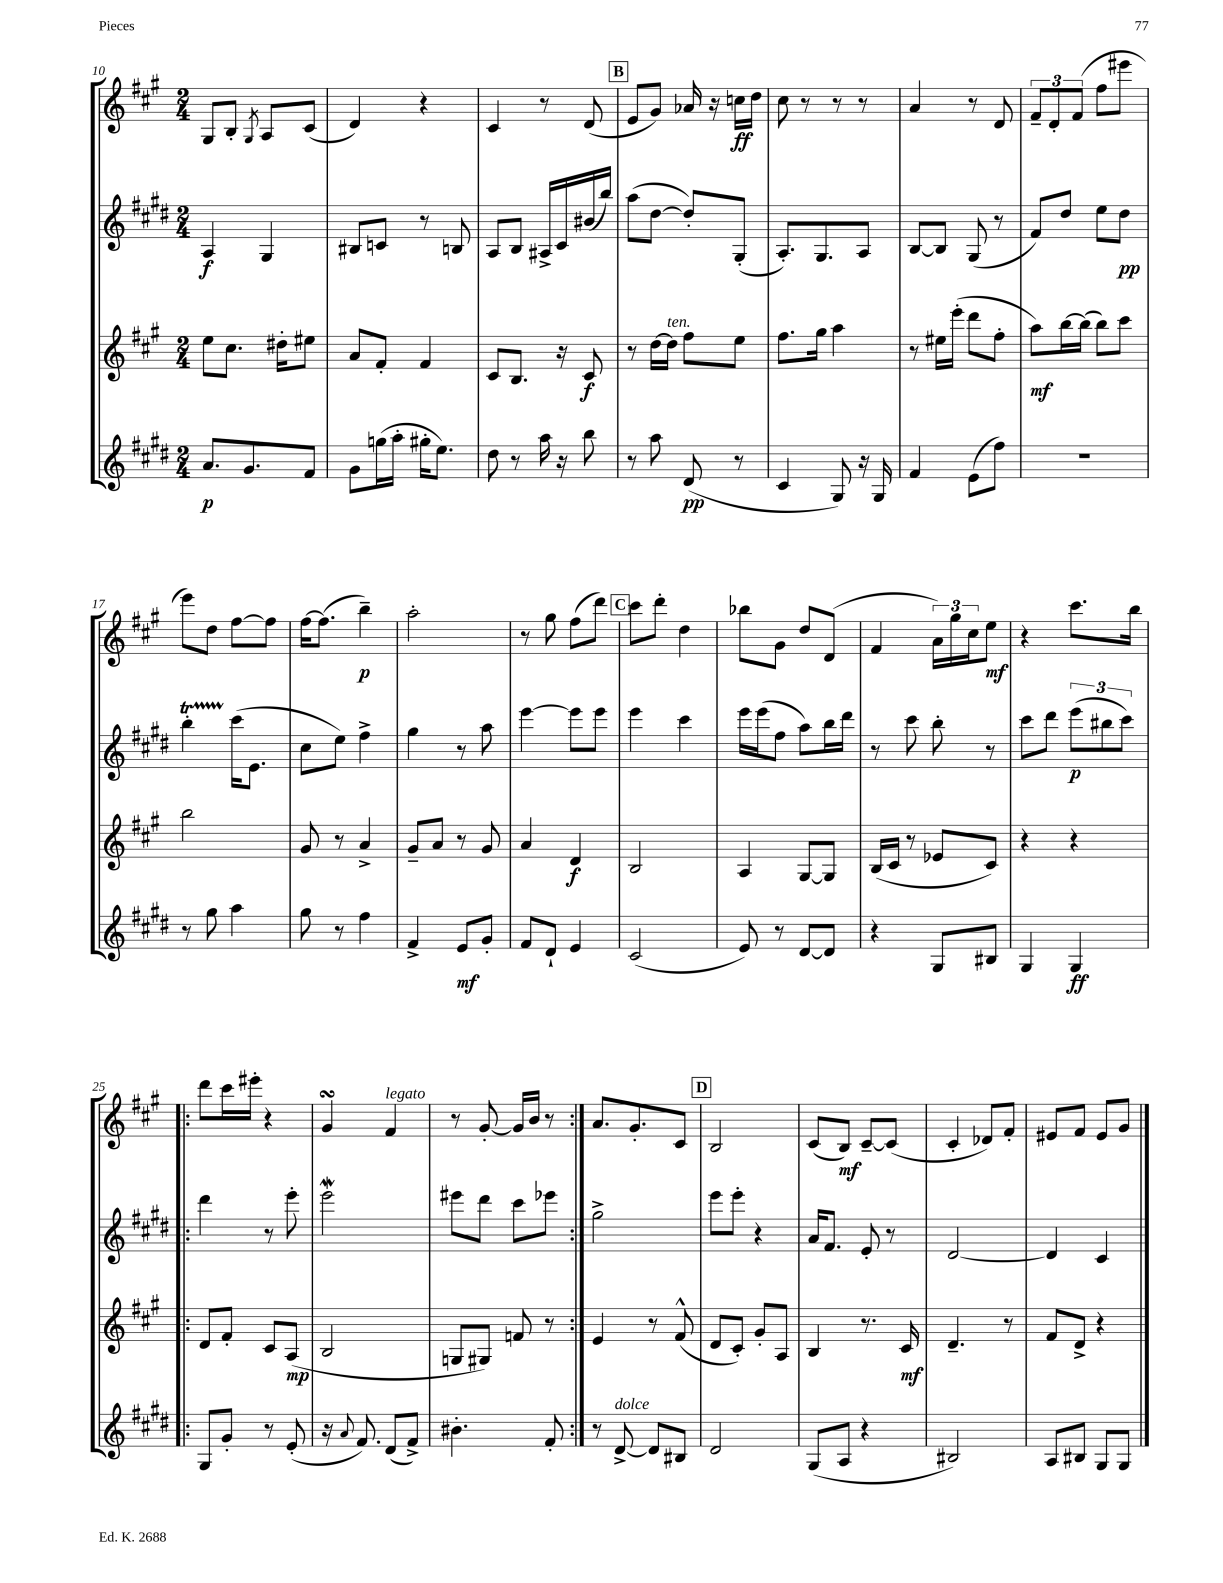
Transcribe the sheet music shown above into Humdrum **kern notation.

**kern	**kern	**kern	**kern
*staff4	*staff3	*staff2	*staff1
*clefG2	*clefG2	*clefG2	*clefG2
*k[f#c#g#d#]	*k[f#c#g#]	*k[f#c#g#d#]	*k[f#c#g#]
*M2/4	*M2/4	*M2/4	*M2/4
8.a	8ee	4A	8G#
.	8.cc#	.	8B'
8.g#	.	.	.
.	.	.	8qG#
.	.	4G#	8A
.	16dd#'	.	.
8f#	8ee#	.	(8c#
=	=	=	=
8g#	8a	8B#	4d)
(16gg	8f#'	8c	.
16aa'	.	.	.
16gg#'	4f#	8r	4r
8.ee)	.	.	.
.	.	8B	.
=	=	=	=
8dd#	8c#	8A	4c#
8r	8.B	8B	.
16aa	.	16A#^	8r
16r	16r	16c#	.
8bb	8c#	(16b#	(8d
.	.	16bb)	.
=	=	=	=
8r	8r	(8aa	8e
8aa	[16dd	[8dd#	8g#)
.	16dd]	.	.
(8d#	8ff#	8dd#'])	16a-
.	.	.	16r
8r	8ee	(8G#'	16cc
.	.	.	16dd
=	=	=	=
4c#	8.ff#	8.A')	8cc#
.	.	.	8r
.	16gg#	8.G#	.
8G#)	4aa	.	8r
16r	.	8A	8r
16G#	.	.	.
=	=	=	=
4f#	8r	[8B	4a
.	16ee#	8B]	.
.	(16eee'	.	.
(8e	8ddd	(8G#	8r
8ff#)	8ff#'	8r	8d
=	=	=	=
2r	8aa)	8f#)	12f#~
.	.	.	12d'
.	[16bb	8dd#	.
.	.	.	(12f#
.	(16bb]	.	.
.	8bb)	8ee	8ff#
.	8ccc#	8dd#	8eee#
=	=	=	=
8r	2bb	4bb'	8eee)
8gg#	.	.	8dd
4aa	.	(16ccc#	[8ff#
.	.	8.e	.
.	.	.	8ff#]
=	=	=	=
8gg#	8g#	8cc#	[16ff#
.	.	.	(8.ff#]
8r	8r	8ee)	.
4ff#	4a^	4ff#^	4bb~)
=	=	=	=
4f#^	8g#~	4gg#	2aa'
.	8a	.	.
8e	8r	8r	.
8g#'	8g#	8aa	.
=	=	=	=
8f#	4a	[4eee	8r
8d#`	.	.	8gg#
4e	4d	8eee]	(8ff#
.	.	8eee	8ddd)
=	=	=	=
(2c#	2B	4eee	8ccc#
.	.	.	8ddd'
.	.	4ccc#	4dd
=	=	=	=
8e)	4A	16eee	8bb-
.	.	(16eee	.
8r	.	8ff#	8g#
[8d#	[8G#	8aa)	8dd
8d#]	8G#]	16bb	(8d
.	.	16ddd#	.
=	=	=	=
4r	(16B	8r	4f#
.	16c#	.	.
.	8r	8ccc#	.
8G#	8e-	8bb'	24a)
.	.	.	24gg#
.	.	.	24cc#
8B#	8c#)	8r	8ee
=	=	=	=
4G#	4r	8ccc#	4r
.	.	8ddd#	.
4G#	4r	(12eee	8.ccc#
.	.	12bb#	.
.	.	12ccc#)	.
.	.	.	16bb
=!|:	=!|:	=!|:	=!|:
8G#	8d	4ddd#	8ddd
8g#'	8f#'	.	16ccc#
.	.	.	16eee#'
8r	8c#	8r	4r
(8e'	(8A	8eee'	.
=	=	=	=
16r	2B	2eee	4g#
8qqa	.	.	.
8.f#)	.	.	.
(8d#	.	.	4f#
8f#^)	.	.	.
=	=	=	=
4.b#'	8G	8eee#	8r
.	8G#)	8ddd#	[8g#'
.	8f	8ccc#	16g#]
.	.	.	16b
8f#'	8r	8eee-	8r
=:|!	=:|!	=:|!	=:|!
8r	4e	2gg#^	8.a
[8d#^	.	.	.
.	.	.	8.g#'
8d#]	8r	.	.
8B#	(8f#^^	.	8c#
=	=	=	=
2d#	8d	8eee	2B
.	8c#')	8eee'	.
.	8g#'	4r	.
.	8A	.	.
=	=	=	=
(8G#	4B	16a	(8c#
.	.	8.f#	.
8A	.	.	8B)
4r	8.r	8e'	[8c#~
.	.	8r	(8c#]
.	16c#	.	.
=	=	=	=
2B#)	4.d~	[2d#	4c#'
.	.	.	8d-)
.	8r	.	8f#'
=	=	=	=
8A	8f#	4d#]	8e#
8B#	8d^	.	8f#
8G#	4r	4c#	8e#
8G#	.	.	8g#
==	==	==	==
*-	*-	*-	*-
